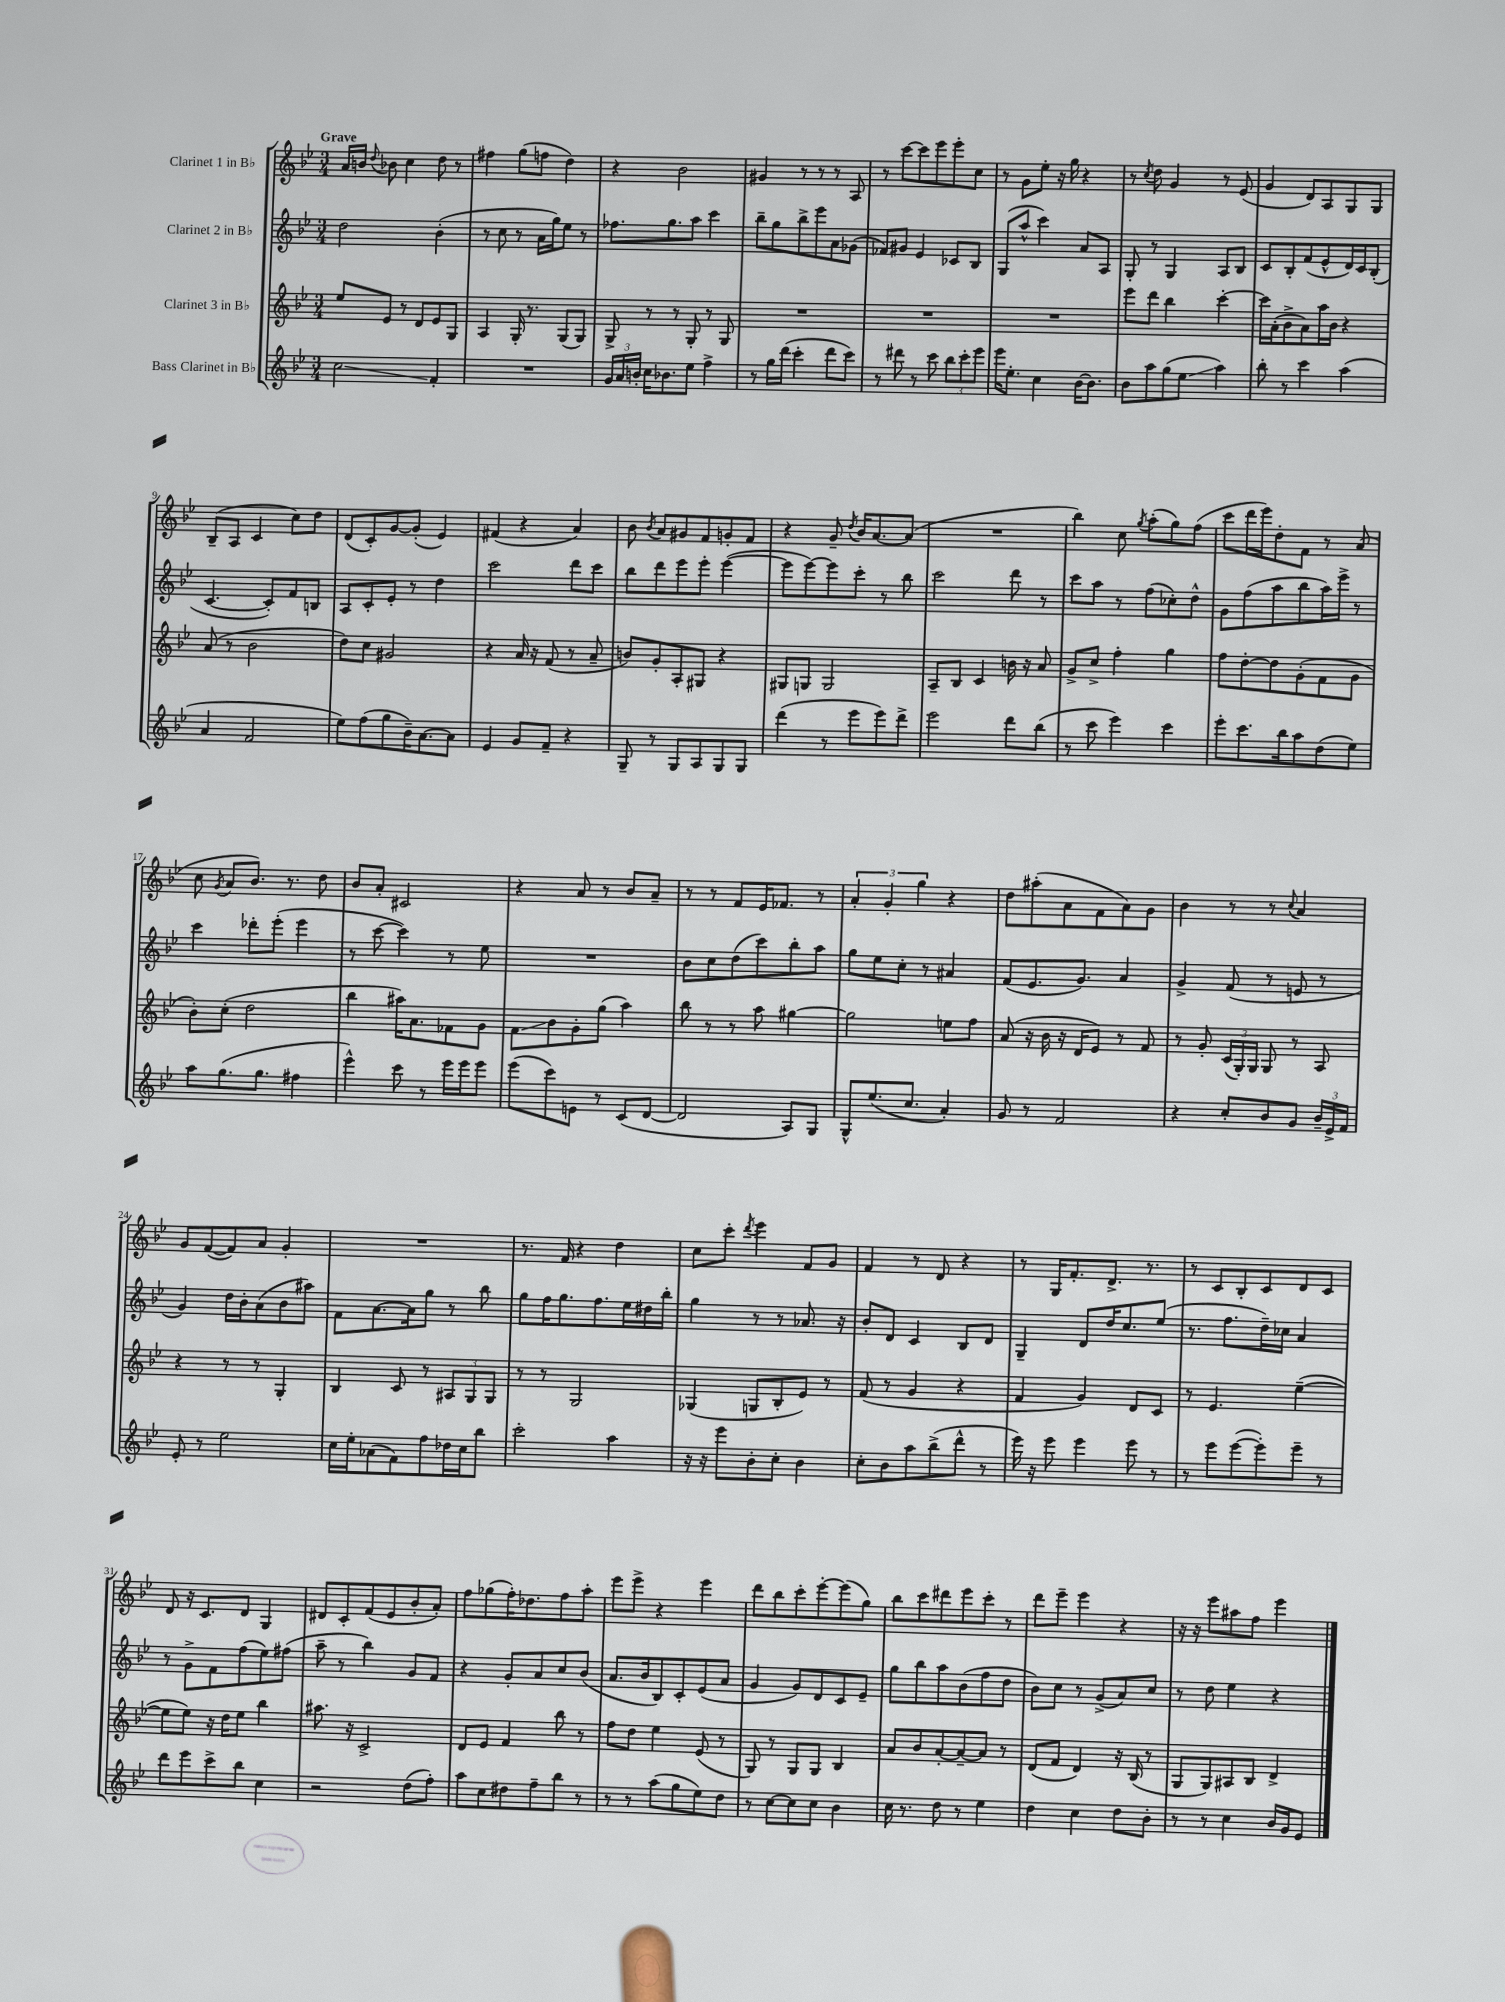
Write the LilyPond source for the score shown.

<<
\new StaffGroup <<
\new Staff = "s0" \with { instrumentName = "Clarinet 1 in Bb" } {
    \clef treble \key bes \major \numericTimeSignature \time 3/4 \tempo "Grave"
    \autoBeamOff a'16[ b'16] \appoggiatura { d''8 } bes'8 c''4 d''8 r8 |
    fis''4 g''8[( f''8] d''4) |
    r4 bes'2 |
    gis'4 r8 r8 r8 a8 |
    r8 c'''8[~ c'''8 ees'''8 ees'''8-. c''8] |
    r8 g'8[ ees''8]-. r16 g''16 r4 |
    r8 \acciaccatura { c''8 } d''8 g'4 r8 ees'8( |
    g'4 d'8[) a8 g8 g8] |
    bes8[--( a8] c'4 c''8[) d''8] |
    d'8[( c'8-.) g'8~ g'8]-.( ees'4) |
    fis'4( r4 a'4) |
    bes'8 \acciaccatura { bes'8 } a'8[ gis'8 f'8 g'8-. f'8] |
    r4 g'8-- \acciaccatura { d''8 } bes'16[ a'8.~ a'8]( |
    R2. |
    bes''4) c''8 \acciaccatura { g''8 } a''8[-.( g''8) f''8]( |
    c'''8[ d'''16 ees'''16) d''8-. f'8] r8 a'8( |
    c''8 \acciaccatura { g'8 } a'8[ bes'8.]) r8. d''8 |
    bes'8[ a'8]-. cis'2 |
    r4 a'8 r8 bes'8[ a'8]-- |
    r8 r8 f'8[ ees'16 fes'8.] r8 |
    \tuplet 3/2 { a'4-. g'4-. g''4 } r4 |
    d''8[ ais''8-.( a'8 f'8 a'8) g'8] |
    bes'4 r8 r8 \appoggiatura { c''8 } a'4 |
    g'8[ f'8~( f'8) a'8] g'4-. |
    R2. |
    r8. f'16 r4 d''4 |
    c''8[ c'''8]-. \acciaccatura { d'''8 } ees'''4 f'8[ g'8] |
    f'4 r8 d'8 r4 |
    r8 g16[ f'8.-. d'8.]-> r8. |
    r8 c'8[ bes8-. c'8 d'8 c'8] |
    d'8 r16 c'8.[ d'8] g4 |
    dis'8[ c'8-. f'8( ees'8 bes'8-. a'8]-.) |
    f''8[ ges''8( f''16-.) des''8. f''8 a''8]-. |
    ees'''8[ ees'''8]-> r4 ees'''4 |
    d'''8[ bes''8 c'''8-. ees'''8~-. ees'''8( g''8]) |
    bes''8[ c'''8 dis'''8 ees'''8 c'''8]-. r8 |
    d'''8[ ees'''8]-- ees'''4 r4 |
    r16 r16 ees'''8[ ais''8 f''8] ees'''4 \bar "|." |
}
\new Staff = "s1" \with { instrumentName = "Clarinet 2 in Bb" } {
    \clef treble \key bes \major \numericTimeSignature \time 3/4
    \autoBeamOff d''2 bes'4-.( |
    r8 c''8 r8 a'16[ g''16) ees''8] r8 |
    fes''8.[ g''8. a''8] c'''4 |
    bes''8[-- g''8 bes''8-> ees'''8 a'8 ges'8]( |
    fes'8[) gis'8] ees'4 ces'8[ bes8] |
    g8[( a''8]-^ c'''4) a'8[ a8] |
    g8-. r8 g4 a8[ bes8] |
    c'8[ bes8-. f'8( ees'8-^ d'16) c'16 bes8]-.( |
    c'4.~ c'8[-.) f'8 b8] |
    a8[ c'8-. ees'8]-. r8 d''4 |
    c'''2 d'''8[ c'''8] |
    bes''8[ d'''8 ees'''8 ees'''8]-. ees'''4~( |
    ees'''8[ ees'''8~) ees'''8 c'''8]-. r8 bes''8 |
    c'''2 d'''8 r8 |
    c'''8[ a''8] r8 f''8[( ces''8-.) d''8]-^ |
    g'8[ f''8( a''8 bes''8 a''16) ees'''16]-> r8 |
    c'''4 des'''8[-. ees'''8]-.( ees'''4 |
    r8 c'''8~ c'''4) r8 ees''8 |
    R2. |
    bes'8[ c''8 d''8( c'''8) bes''8-. a''8] |
    g''8[ ees''8 c''8]-. r8 ais'4 |
    f'8[( ees'8. g'8.]) a'4 |
    g'4-> f'8( r8 e'8 r8 |
    g'4) d''16[ bes'16-. a'8( bes'8 ais''8]) |
    f'8[ a'8.~ a'16 g''8] r8 bes''8 |
    g''8[ f''16 g''8. f''8. ees''16 dis''16 bes''16]-. |
    g''4 r8 r8 aes'8. r16 |
    bes'8[-. d'8] c'4 bes8[ d'8] |
    g4-- d'8[ d''16 c''8. ees''8]( |
    r8. f''8.[ d''16--) ces''16] a'4 |
    r8 g'8[-> f'8 f''8( ees''8) fis''8]( |
    a''8-- r8 bes''4) g'8[ f'8] |
    r4 g'8[-. a'8 c''8 bes'8]( |
    a'8.[ bes'16 bes8) c'8-. ees'8( a'8] |
    g'4 g'8[) d'8 c'8 ees'8]-- |
    g''8[ bes''8 a''8 bes'8( f''8 d''8] |
    bes'8[) c''8] r8 g'8[->( a'8) c''8] |
    r8 d''8 ees''4 r4 \bar "|." |
}
\new Staff = "s2" \with { instrumentName = "Clarinet 3 in Bb" } {
    \clef treble \key bes \major \numericTimeSignature \time 3/4
    \autoBeamOff ees''8[ ees'8] r8 d'8[ ees'8 g8] |
    a4 g16-. r8. g8[( g8]) |
    g8-> r8 r8 g8-. r8 g8 |
    R2. |
    R2. |
    R2. |
    ees'''8[ d'''8] bes''4 c'''4~-. |
    c'''16[ a'16-.( bes'8-> a'8) a''16 bes'16] r4 |
    a'8( r8 bes'2 |
    d''8[) c''8] gis'2 |
    r4 a'16 r16 f'8( r8 a'8-- |
    b'8[) g'8-. a8-. gis8] r4 |
    gis8[ g8] g2 |
    a8[-- bes8] c'4 b'16 r16 a'8 |
    g'8[-> c''8]-> f''4-. g''4 |
    f''8[ d''8~-. d''8 g'8-.( f'8 g'8] |
    bes'8[-.) c''8]-.( d''2 |
    bes''4 ais''16[) a'8. fes'8 g'8] |
    f'8[\glissando bes'8 g'8-. g''8]( a''4) |
    bes''8 r8 r8 a''8 gis''4~ |
    gis''2 e''8[ f''8] |
    a'8( r16 bes'16 r16 d'16[ ees'8]) r8 f'8 |
    r8 g'8-. \tuplet 3/2 { c'16[( g16-.) g16] } g8 r8 a8 |
    r4 r8 r8 g4-. |
    bes4 c'8 r8 \tuplet 3/2 { ais8[ g8 g8] } |
    r8 r8 g2 |
    ges4( g8[ bes8-. ees'8]) r8 |
    f'8( r8 g'4 r4 |
    f'4 g'4) d'8[ c'8] |
    r8 ees'4. ees''4~--( |
    ees''8[ ees''8]) r16 d''16[ ees''8] bes''4 |
    ais''8. r16 c'2-> |
    d'8[ ees'8] f'4 bes''8 r8 |
    f''8[ d''8] ees''4 ees'8( r8 |
    g8) r8 g8[ g8] bes4 |
    a'8[ bes'8 a'8~-. a'8~-- a'8] r8 |
    d'8[( f'8] d'4) r16 bes16( r8 |
    g8[ g8) ais8 bes8] d'4-> \bar "|." |
}
\new Staff = "s3" \with { instrumentName = "Bass Clarinet in Bb" } {
    \clef treble \key bes \major \numericTimeSignature \time 3/4
    \autoBeamOff c''2\glissando f'4-. |
    R2. |
    \tuplet 3/2 { g'16[ a'16 b'16]-. } c''16[ bes'8. ees''8] f''4-> |
    r8 g''16[ d'''16]( c'''4-. d'''8[ c'''8]) |
    r8 dis'''8 r8 c'''8 \tuplet 3/2 { bes''8[ c'''8-. ees'''8] } |
    ees'''16[ ees''8.]-. c''4 bes'16[~ bes'8.] |
    bes'8[ a''8 g''8( ees''8]\glissando a''4) |
    bes''8-. r8 c'''4 a''4( |
    a'4 f'2 |
    ees''8[) f''8( g''8 bes'16--) a'8.~ a'8] |
    ees'4 g'8[ f'8]-- r4 |
    g8-- r8 g8[ a8 g8 g8] |
    d'''4( r8 ees'''8[ ees'''8) d'''8]-> |
    ees'''2 d'''8[ bes''8]( |
    r8 c'''8 ees'''4) c'''4 |
    ees'''8[-. c'''8. bes''16 a''8 d''8( ees''8]) |
    a''8[ g''8.( g''8.] fis''4 |
    ees'''4-^) c'''8 r8 ees'''16[ ees'''16 ees'''8] |
    ees'''8[( c'''8) e'8] r8 c'8[( d'8]~ |
    d'2 a8[) g8] |
    g8[-^ ees''8.( c''8.] a'4-.) |
    g'8 r8 f'2 |
    r4 c''8[-. bes'8 g'8] \tuplet 3/2 { bes'16[-- ees'16-> f'16] } |
    ees'8-. r8 ees''2 |
    c''16[ ees''16-. aes'8( f'8) f''8 des''16 c''16 bes''8] |
    c'''2-. a''4 |
    r16 r16 ees'''8[ bes'8-. c''8]-. bes'4 |
    c''8[-. bes'8 a''8 bes''8->( d'''8]-^ r8 |
    ees'''16) r16 ees'''8 ees'''4 ees'''8 r8 |
    r8 ees'''8[ ees'''8~( ees'''8-.) ees'''8]-- r8 |
    d'''8[ ees'''8 c'''8-> bes''8] c''4 |
    r2 d''8[( f''8]-.) |
    a''8[ c''8 dis''8 f''8-- bes''8] r8 |
    r8 r8 a''8[( g''8 ees''8) d''8] |
    r8 c''8[~ c''8 c''8] bes'4 |
    c''16 r8. d''8 r8 ees''4 |
    d''4 c''4 d''8[ bes'8]-. |
    r8 r8 c''4 bes'16[ g'16 ees'8] \bar "|." |
}
>>
>>
